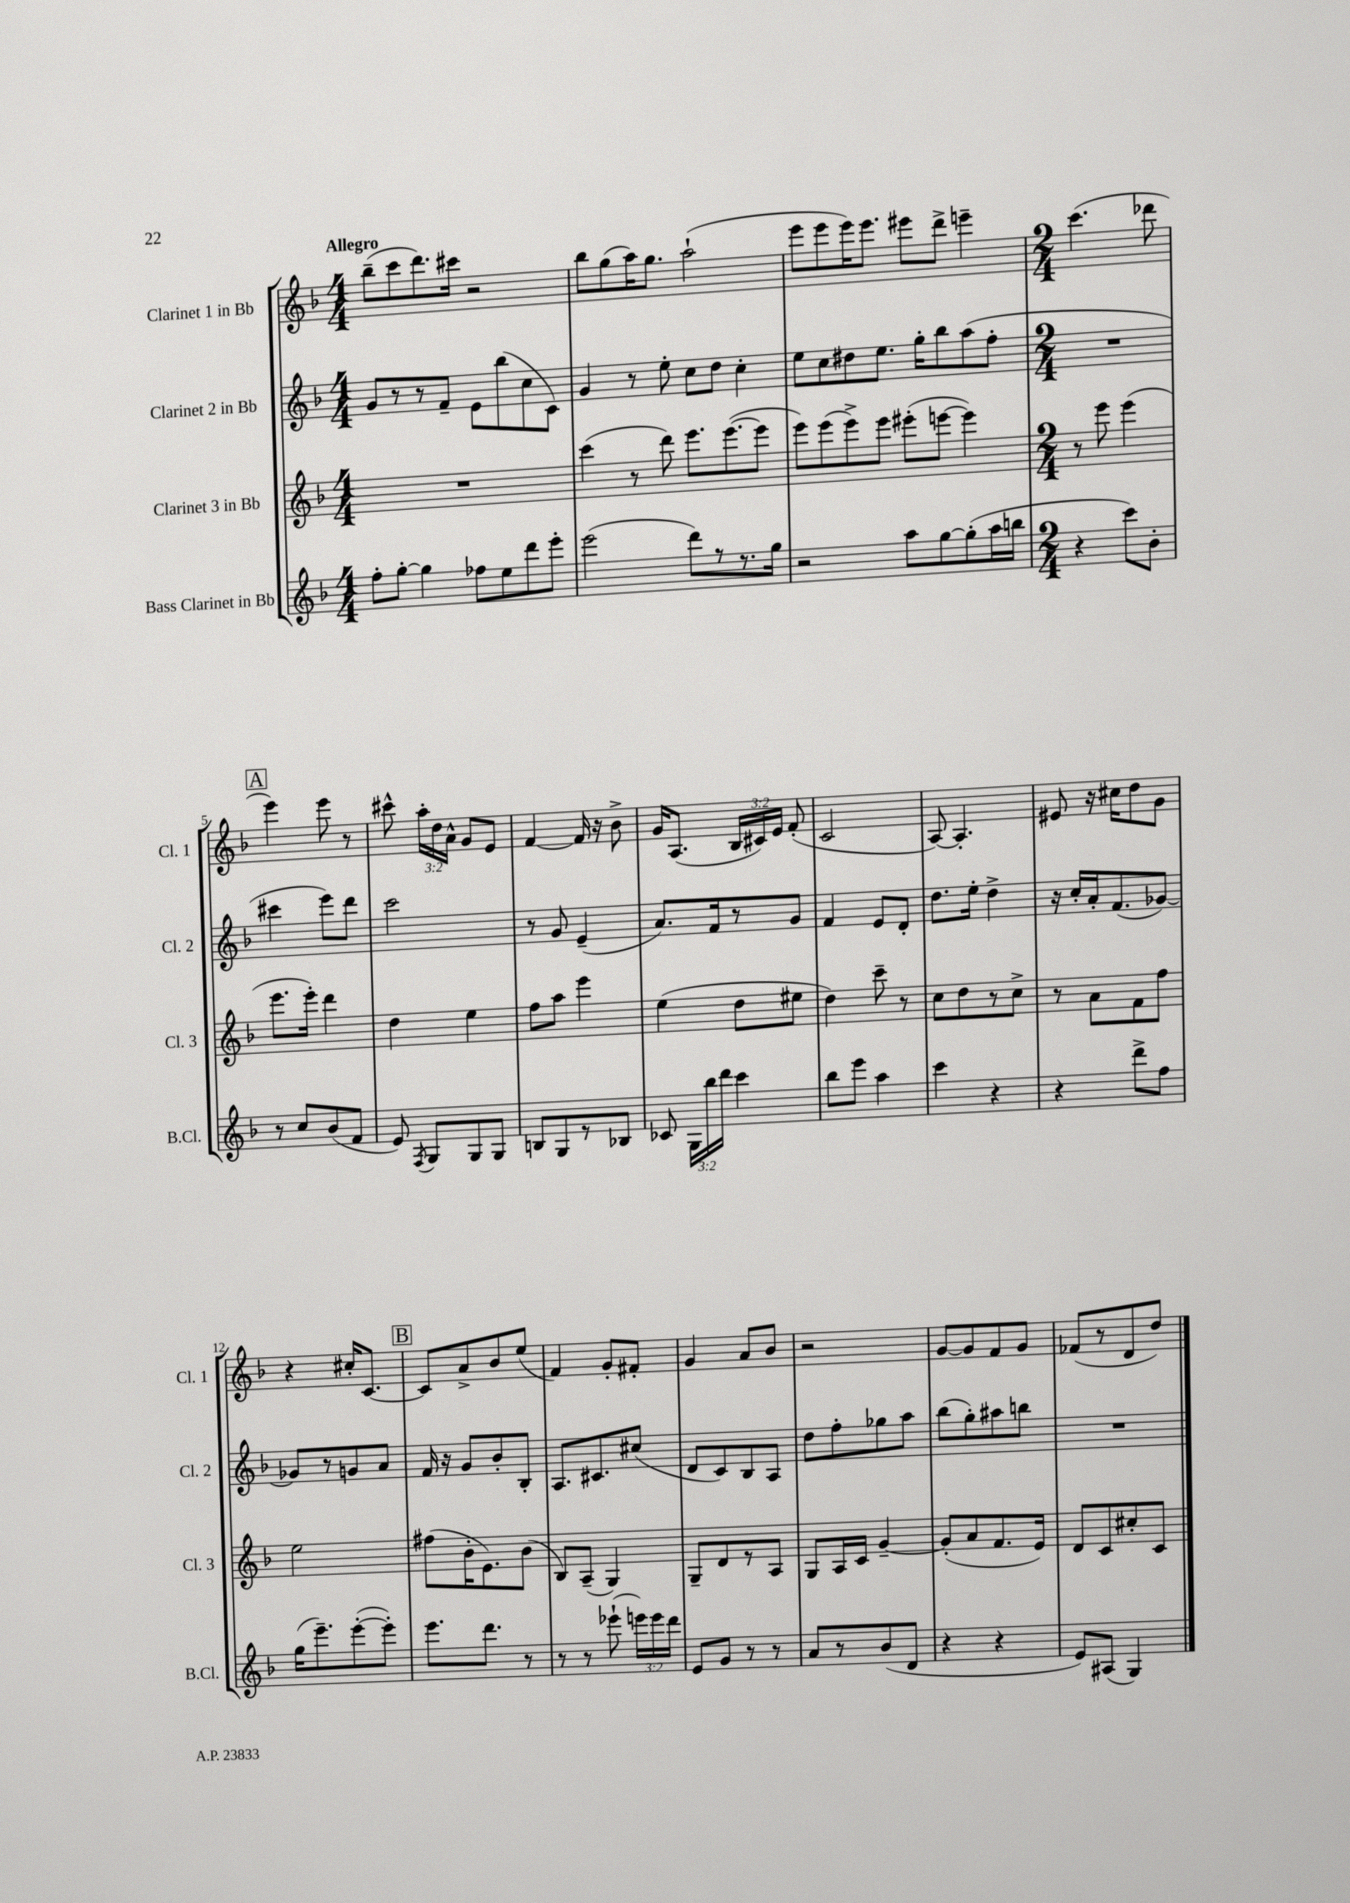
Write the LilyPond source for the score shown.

<<
\new StaffGroup <<
\new Staff = "s0" \with { instrumentName = "Clarinet 1 in Bb" shortInstrumentName = "Cl. 1" } {
    \clef treble \key f \major \numericTimeSignature \time 4/4 \override Staff.TupletNumber.text = #tuplet-number::calc-fraction-text \tempo "Allegro"
    \autoBeamOff bes''8[--( c'''8 d'''8.) cis'''16] r2 |
    bes''8[ g''8( a''16) g''8.] a''2-!( |
    e'''8[ e'''8 e'''16) e'''8.] eis'''8[ d'''8]-> e'''4-- |
    \numericTimeSignature \time 2/4 c'''4.( des'''8 |
    \mark \markup { \box "A" } e'''4) e'''8 r8 |
    cis'''8-^ \tuplet 3/2 { a''16[-. d''16 a'16]-^ } g'8[ e'8] |
    f'4~ f'16 r16 bes'8-> |
    g'16[ a8.]( \tuplet 3/2 { bes16[ cis'16) e'16] } f'8-.( |
    c'2 |
    a8~) a4.-. |
    eis'8 r16 cis''16[ d''8 g'8] |
    r4 cis''16[-. c'8.]~ |
    \mark \markup { \box "B" } c'8[ a'8-> bes'8 e''8]( |
    f'4) g'8[-. fis'8]-. |
    g'4 a'8[ bes'8] |
    r2 |
    g'8[~ g'8 f'8 g'8] |
    fes'8[( r8 d'8 d''8]) \bar "|." |
}
\new Staff = "s1" \with { instrumentName = "Clarinet 2 in Bb" shortInstrumentName = "Cl. 2" } {
    \clef treble \key f \major \numericTimeSignature \time 4/4
    \autoBeamOff g'8[ r8 r8 f'8]-- e'8[ bes''8( c''8 c'8]) |
    g'4 r8 e''8-. c''8[ d''8] c''4-. |
    e''8[ c''8 dis''8 e''8.] g''16[-. bes''8 a''8( f''8]-. |
    \numericTimeSignature \time 2/4 R2 |
    \mark \markup { \box "A" } cis'''4 e'''8[) d'''8] |
    c'''2 |
    r8 g'8 e'4--( |
    a'8.[) f'16 r8 g'8] |
    f'4 e'8[ d'8]-. |
    d''8.[ e''16]-. d''4-> |
    r16 c''16[-. a'16-. f'8.( ges'8]~) |
    ges'8[ r8 g'8 a'8] |
    \mark \markup { \box "B" } f'16 r16 g'8[ bes'8-. bes8]-. |
    a8.[ cis'8. cis''8]( |
    d'8[ c'8) bes8 a8] |
    d''8[ f''8-. ges''8 a''8] |
    bes''8[( g''8-.) ais''8 b''8] |
    R2 \bar "|." |
}
\new Staff = "s2" \with { instrumentName = "Clarinet 3 in Bb" shortInstrumentName = "Cl. 3" } {
    \clef treble \key f \major \numericTimeSignature \time 4/4
    \autoBeamOff R1 |
    c'''4( r8 d'''8) e'''8.[ e'''8.~( e'''8] |
    e'''8[) e'''8( e'''8->) e'''8] eis'''8[-.( e'''8]~ e'''4) |
    \numericTimeSignature \time 2/4 r8 e'''8 e'''4( |
    \mark \markup { \box "A" } e'''8.[ e'''16]-.) d'''4 |
    d''4 e''4 |
    f''8[ a''8] e'''4 |
    e''4( d''8[ eis''8] |
    d''4) c'''8-- r8 |
    c''8[ d''8 r8 c''8]-> |
    r8 a'8[ f'8 f''8] |
    e''2 |
    \mark \markup { \box "B" } fis''8[( bes'16-. e'8.) bes'8]( |
    bes8[) a8]--( g4) |
    g8[-- d'8 r8 a8] |
    g8[ a16 c'16] g'4~-- |
    g'8[-.( a'8 f'8. e'16]) |
    d'8[ c'8 cis''8-. c'8] \bar "|." |
}
\new Staff = "s3" \with { instrumentName = "Bass Clarinet in Bb" shortInstrumentName = "B.Cl." } {
    \clef treble \key f \major \numericTimeSignature \time 4/4 \override Staff.TupletNumber.text = #tuplet-number::calc-fraction-text
    \autoBeamOff f''8[-. g''8]~-. g''4 fes''8[ e''8 d'''8 e'''8]-. |
    e'''2( d'''8[) r8 r8. g''16] |
    r2 a''8[ g''8~ g''8-.( a''16 b''16] |
    \numericTimeSignature \time 2/4 r4 c'''8[) bes'8]-. |
    \mark \markup { \box "A" } r8 c''8[ bes'8( f'8] |
    e'8) \acciaccatura { f8 } g8[ g8 g8] |
    b8[ g8 r8 bes8] |
    ces'8 \tuplet 3/2 { g16[ bes''16 d'''16] } c'''4 |
    bes''8[ e'''8] a''4 |
    c'''4 r4 |
    r4 d'''8[-> f''8] |
    g''16[( e'''8.--) e'''8~-.( e'''8]-.) |
    \mark \markup { \box "B" } e'''8.[ d'''8.] r8 |
    r8 r8 ees'''8-!( \tuplet 3/2 { e'''16[) e'''16 d'''16] } |
    e'8[ g'8] r8 r8 |
    a'8[ r8 bes'8( d'8] |
    r4 r4 |
    e'8[) ais8]( g4) \bar "|." |
}
>>
>>
